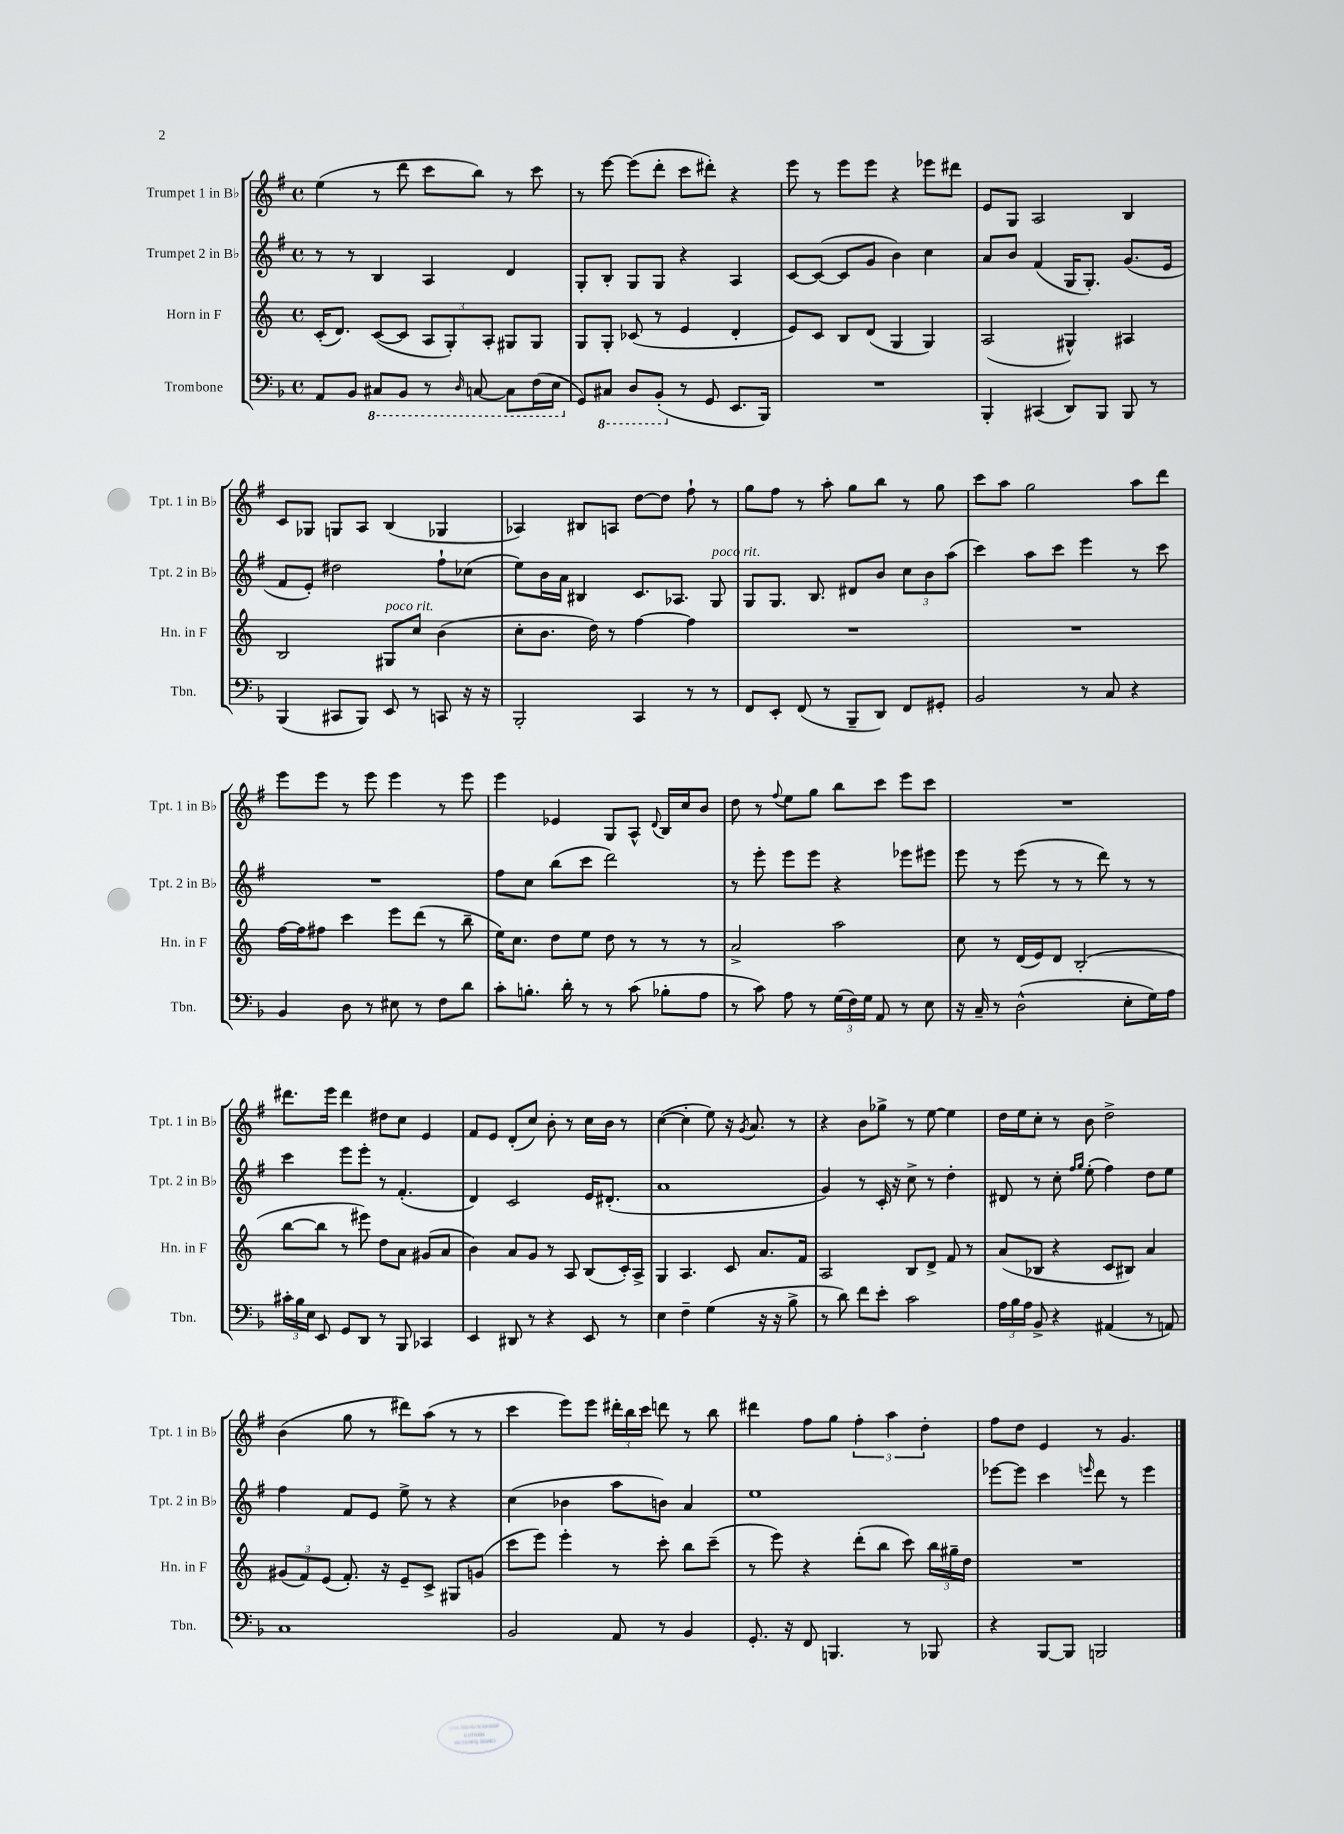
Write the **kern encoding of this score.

**kern	**kern	**kern	**kern
*part4	*part3	*part2	*part1
*staff4	*staff3	*staff2	*staff1
*I"Trombone	*I"Horn in F	*I"Trumpet 2 in B♭	*I"Trumpet 1 in B♭
*I'Tbn.	*I'Hn. in F	*I'Tpt. 2 in B♭	*I'Tpt. 1 in B♭
*clefF4	*clefG2	*clefG2	*clefG2
*k[b-]	*k[]	*k[f#]	*k[f#]
*M4/4	*M4/4	*M4/4	*M4/4
*met(c)	*met(c)	*met(c)	*met(c)
=1	=1	=1	=1
8AA/L	(16c'/KL	8r	(4ee\
.	8.d/J)	.	.
8BB-/J	.	8r	.
*8ba	*	*	*
8CC#X/L	([8c/L	4B/	8r
8BBB-/J	8c/J]	.	8ddd\
8r	12A/L	4A/	8ccc\L
.	12G'/)	.	.
16qqDD/	.	.	.
[8CCn/	.	.	8bb\J)
.	12A'/J	.	.
8CC\L]	8G#X/L	4d/	8r
(16FF\L	8G#/J	.	8ccc\
16EE\JJ	.	.	.
=2	=2	=2	=2
*X8ba	*	*	*
8GG/L)	8G/L	8G'/L	8r
*8ba	*	*	*
8CC#X/J	8G'/J	8B'/J	[8eee\
8DD/L	(8c-X/	8G/L	(8eee\L]
(8BBB-'/J	8r	8G/J	8ddd'\J
*X8ba	*	*	*
8r	4e/	4r	8ccc\L
8GG/	.	.	8ddd#X'\J)
8.EE/L	4d'/	4A/	4r
16BBB-/Jk)	.	.	.
=3	=3	=3	=3
1r	8e/L)	[8c/L	8eee\
.	8c/J	(8c/J_	8r
.	8B/L	8c/L]	8eee\L
.	(8d/J	8g/J	8eee\J
.	4G/	4b\)	4r
.	4G/)	4cc\	8eee-X\L
.	.	.	8ddd#X\J
=4	=4	=4	=4
4BBB-'/	(2A/	8a/L	8e/L
.	.	8b/J	8G/J
(4CC#X/	.	(4f#/	2A/
8DD/L)	4G#X^^/)	16G/KL	.
.	.	8.G'/J)	.
8BBB-/J	.	.	.
8BBB-/	4A#X/	(8.g/L	4B/
8r	.	.	.
.	.	16e/Jk	.
!!LO:LB:g=z
=5	=5	=5	=5
(4BBB-/	2B/	8f#/L	8c/L
.	.	8e'/J)	8G-X/J
8CC#X/L	.	2dd#X\	8Gn/L
8BBB-/J)	.	.	8A/J
!	!LO:TX:a:i:t=poco rit.	!	!
8EE/	8G#X/L	.	(4B/
8r	8cc/J	.	.
8CCn/	(4b\	8ff#`\L	4G-X/
16r	.	(8cc-X\J	.
16r	.	.	.
=6	=6	=6	=6
2BBB-'/	8cc'\L	8ee\L)	4A-X/)
.	8.b\J	16b\L	.
.	.	16a\JJ	.
.	.	4B#X/	8B#X/L
.	16dd\)	.	.
.	8r	.	8An/J
4CC/	[4ff\	8.c/L	[8dd\L
.	.	.	8dd\J]
.	.	8.A-X/J	.
8r	4ff\]	.	8ff#`\
!	!	!LO:TX:a:i:t=poco rit.	!
8r	.	8G/	8r
=7	=7	=7	=7
8FF/L	1r	8G/L	8gg\L
8EE'/J	.	8.G/J	8ff#\J
(8FF/	.	.	8r
.	.	8.B/	.
8r	.	.	8aa'\
8BBB-~/L	.	8d#X/L	8gg\L
8DD/J)	.	8b/J	8bb\J
8FF/L	.	12cc\L	8r
.	.	12b\	.
8GG#X'/J	.	.	8gg\
.	.	(12aa\J	.
=8	=8	=8	=8
2BB-/	1r	4ccc\)	8ccc\L
.	.	.	8aa\J
.	.	8aa\L	2gg\
.	.	8ccc\J	.
8r	.	4eee\	.
8C/	.	.	.
4r	.	8r	8aa\L
.	.	8ccc\	8ddd\J
!!LO:LB:g=z
=9	=9	=9	=9
4BB-/	[16ff\LL	1r	8eee\L
.	16ff\J]	.	.
.	8ff#X\J	.	8eee\J
8D\	4ccc\	.	8r
8r	.	.	8eee\
8E#X\	8eee\L	.	4eee\
8r	(8ddd\J	.	.
8F\L	8r	.	8r
8d\J	8bb~\	.	8eee\
=10	=10	=10	=10
8c'\L	16ee\KL)	8ff#\L	4eee\
.	8.cc\J	.	.
8.Bn'\J	.	8cc\J	.
.	8dd\L	(8bb\L	4e-X/
16d'\	.	.	.
8r	8ee\J	8ccc\J	.
8r	8dd\	2ddd\)	8G/L
(8c\	8r	.	8A^^/J
.	.	.	8qqd/
8B-X'\L	8r	.	16B/LL
.	.	.	16cc/J
8A\J	8r	.	8b/J
=11	=11	=11	=11
8r	2a^/	8r	8dd\
8c\)	.	8eee'\	8r
.	.	.	8qqff#/
8A\	.	8eee\L	8ee\L
8r	.	8eee\J	8gg\J
(24G\LL	2aa\	4r	8bb\L
24F\)	.	.	.
24G\JJ	.	.	.
8AA/	.	.	8ccc\J
8r	.	8eee-X\L	8eee\L
8E\	.	8eee#X\J	8ccc\J
=12	=12	=12	=12
16r	8cc\	8eee\	1r
16C~/	.	.	.
8r	8r	8r	.
(2D^^\	(16d/LL	(8eee\	.
.	16e/J)	.	.
.	8d/J	8r	.
.	(2B'/	8r	.
.	.	8ddd\)	.
8E'\L	.	8r	.
16G\L)	.	8r	.
16A\JJ	.	.	.
!!LO:LB:g=z
=13	=13	=13	=13
24c#X'\LL	[8bb\L	4ccc\	8.ddd#X\L
24B-\	.	.	.
24E\JJ	.	.	.
8EE/	8bb\J]	.	.
.	.	.	16eee\Jk
8GG/L	8r	8eee\L	4ddd#\
8DD/J	8eee#X\)	8eee'\J	.
8r	8dd\L	8r	8dd#X\L
8BBB-/	8a\J	(4.f#'/	8cc\J
4CC-X/	(8g#X/L	.	4e/
.	8a/J	.	.
=14	=14	=14	=14
4EE/	4b\)	4d/)	8f#/L
.	.	.	8e/J
8DD#X/	8a/L	2c/	(8d'/L
8r	8g/J	.	8cc/J)
4r	8r	.	8b'\
.	8A/	.	8r
8EE/	(8B/L	16e/KL	16cc\LL
.	.	(8.d#X'/J	16b\JJ
8r	16c'/L)	.	8r
.	16A^/JJ	.	.
=15	=15	=15	=15
4E\	4G/	1a	([4cc\
4F~\	4.A/	.	4cc'\]
(4G\	.	.	8ee\)
.	8c/	.	16r
.	.	.	8qg/
.	.	.	8.a/
16r	8.a/L	.	.
16r	.	.	.
8B-^\	.	.	8r
.	16f/Jk	.	.
=16	=16	=16	=16
8r	2A/	4g/)	4r
8d\)	.	.	.
8f\L	.	8r	8b\L
8e'\J	.	16c'/	8gg-X^\J
.	.	16r	.
2c\	8B/L	8cc^\	8r
.	8d^/J	8r	[8ee\
.	8f/	4dd'\	4ee\]
.	8r	.	.
=17	=17	=17	=17
24A\LL	(8a/L	8d#X/	16dd\LL
24B-\	.	.	.
.	.	.	16ee\J
24A\JJ	.	.	.
8BB-^/	8B-X/J	8r	8cc'\J
4r	4r	8cc'\	8r
.	.	16qqff#/LL	.
.	.	16qqgg/JJ	.
.	.	(8ee'\	8b\
(4AA#X/	8c/L	4ff#\)	2dd^\
.	8B#X/J)	.	.
8r	4a/	8dd\L	.
8AAn/)	.	8ee\J	.
!!LO:LB:g=z
=18	=18	=18	=18
1C	(12g#X/L	4ff#\	(4b\
.	12f/)	.	.
.	(12e/J	.	.
.	8.f'/)	8f#/L	8gg\
.	.	8e/J	8r
.	16r	.	.
.	8e~/L	8ee^\	8ddd#X\L)
.	8c^/J	8r	(8aa\J
.	8G#X/L	4r	8r
.	(8gn/J	.	8r
=19	=19	=19	=19
2BB-/	8ccc\L	(4cc\	4ccc\
.	8eee\J)	.	.
.	4eee'\	4b-X\	8eee\L)
.	.	.	8eee\J
8AA/	8r	8aa\L	24ddd#X'\LL
.	.	.	24bb\
.	.	.	24ccc\JJ
8r	8ccc'\	8bn\J)	8dddn\
4BB-/	8bb\L	4a/	8r
.	(8ccc~\J	.	8bb\
=20	=20	=20	=20
8.GG'/	8r	1ee	4ddd#X\
.	8eee\)	.	.
16r	.	.	.
8FF/	4r	.	8ff#\L
4.BBBn/	.	.	8gg\J
.	(8ddd'\L	.	6ff#'\
.	8bb\J	.	.
.	.	.	6aa\
8r	8ccc\)	.	.
.	.	.	6dd'\
8BBB-X/	24bb\LL	.	.
.	24gg#X~\	.	.
.	24dd\JJ	.	.
=21	=21	=21	=21
4r	1r	[8eee-X\L	8ff#\L
.	.	8eee-\J]	8dd\J
[8BBB-/L	.	4ccc\	4e/
8BBB-/J]	.	.	.
.	.	16qqeeen/	.
2BBBn/	.	8ddd\	8r
.	.	8r	4.g/
.	.	4eee\	.
==	==	==	==
*-	*-	*-	*-
